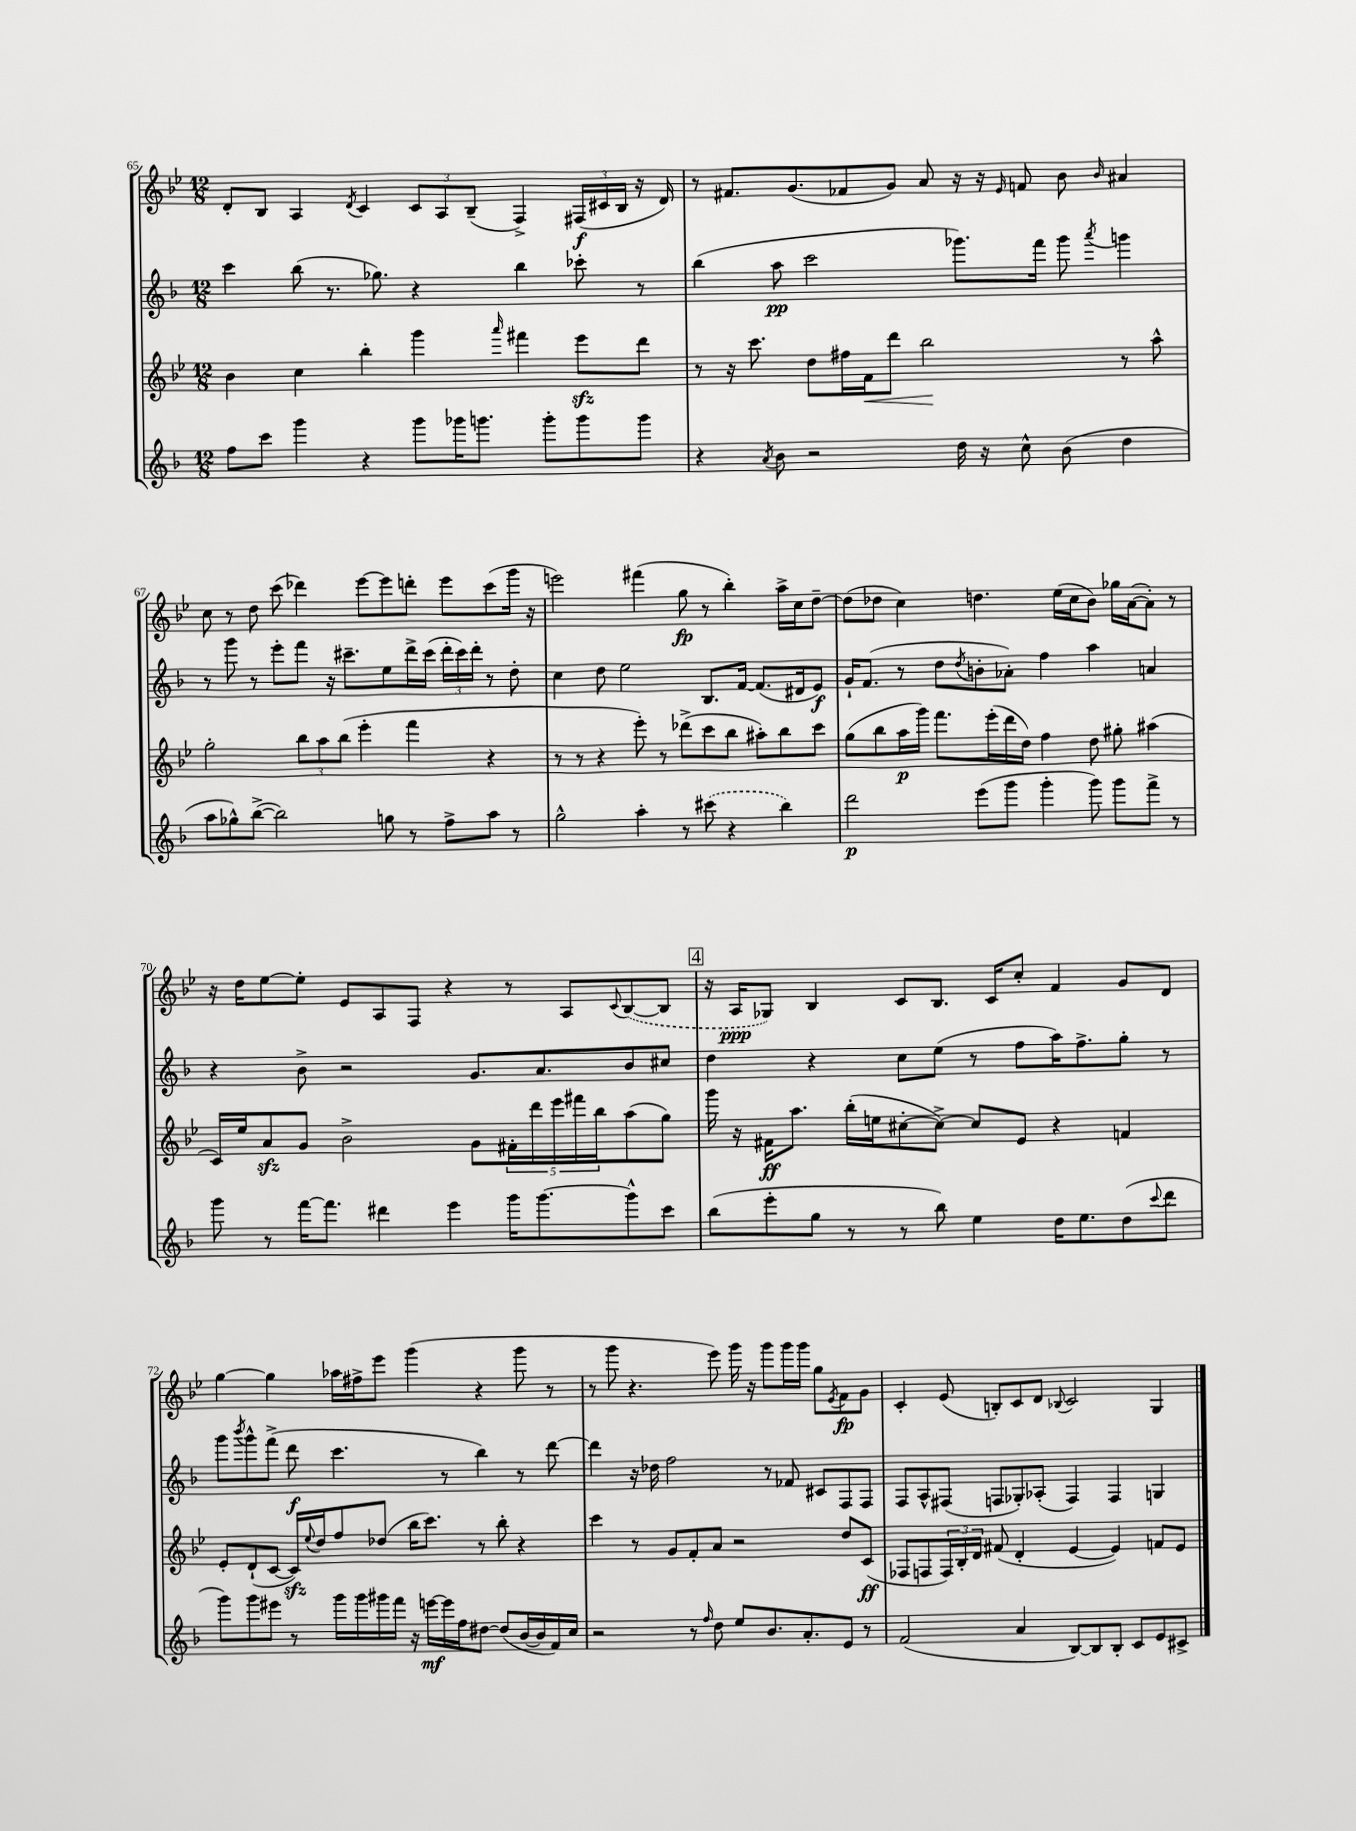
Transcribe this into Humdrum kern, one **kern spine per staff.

**kern	**kern	**kern	**kern
*staff4	*staff3	*staff2	*staff1
*clefG2	*clefG2	*clefG2	*clefG2
*k[b-]	*k[b-e-]	*k[b-]	*k[b-e-]
*M12/8	*M12/8	*M12/8	*M12/8
8ff	4b-	4ccc	8d'
8ccc	.	.	8B-
4ggg	4cc	(8bb-	4A
.	.	8.r	.
.	.	.	8qd
4r	4bb-'	.	4c
.	.	8.gg-)	.
8ggg	4ggg	4r	12c
.	.	.	12A
16ggg-	.	.	.
.	.	.	(12B-~
8.ggg	.	.	.
.	16qqaaa	.	.
.	4fff#	4bb-	4F^)
8ggg'	.	.	.
8ggg	8eee-	8ccc-'	(24F#
.	.	.	24c#
.	.	.	24B-
8ggg	8ddd	8r	16r
.	.	.	16d)
=	=	=	=
4r	8r	(4bb-	8r
.	16r	.	8.f#
.	8.ccc	.	.
8qa	.	.	.
8b-	.	8aa	.
.	.	.	(8.g
2r	8dd	2ccc	.
.	16ff#	.	8f-
.	16f	.	.
.	8ddd	.	8g)
.	2bb-	.	8a
16dd	.	8.ggg-)	16r
16r	.	.	16r
.	.	.	16qqe-
8cc^^	.	.	8f
.	.	16fff	.
(8b-	.	8ggg-	8b-
.	.	8qaaa	16qqb-
4dd	8r	4ggg	4a#
.	8aa^^	.	.
=	=	=	=
8aa	2gg'	8r	8cc
8gg-^^)	.	8ggg	8r
([8bb-^	.	8r	8dd
2bb-])	.	8eee'	(8ccc
.	12bb-	8fff	4ddd-)
.	12aa	.	.
.	.	16r	.
.	(12bb-	.	.
.	.	8.ccc#~	.
.	4eee-'	.	[8eee-
8gg	.	8ee	8eee-]
8r	4fff	16ddd^	8ddd'
.	.	(16ccc#	.
8ff^	.	24ddd'	8eee-
.	.	24ccc#)	.
.	.	24ddd'	.
8aa	4r	8r	(8ccc
8r	.	8dd'	16ggg
.	.	.	16r
=	=	=	=
2gg^^	8r	4cc	2eee)
.	8r	.	.
.	4r	8dd	.
.	.	2ee	.
4aa'	8eee-')	.	(4fff#
.	8r	.	.
8r	(8ddd-^	.	8gg
(8ccc#	8ccc	8.B-	8r
4r	8bb-	.	4bb-')
.	.	[16f	.
.	8aa#')	(8.f]	.
4bb-)	8bb-	.	16aa^
.	.	16d#	16cc
.	8ccc	8e)	[8dd~
=	=	=	=
2ddd	(8gg	16g`	(8dd]
.	.	(8.f	.
.	8bb-	.	8dd-
.	16aa	8r	4cc)
.	16ggg)	.	.
.	8.fff	8dd	.
.	.	8qdd	.
(8eee	.	8b'	4.dd
.	(16eee-'	.	.
8ggg	16ddd	8a-')	.
.	16dd)	.	.
4ggg'	4ff	4ff	.
.	.	.	(16ee-
.	.	.	16cc
8ggg)	8dd	4aa	8b-)
8ggg	8gg#'	.	16gg-
.	.	.	([16a
8fff^	(4aa#	4a	8a'])
8r	.	.	8r
=	=	=	=
8ggg	16c)	4r	16r
.	16ee-	.	16dd
8r	8a	.	[8ee-
[16fff	8g	8b-^	8ee-']
8.fff]	.	.	.
.	2b-^	2r	8e-
4ddd#	.	.	8A
.	.	.	8F
4eee	.	.	4r
.	8g	8.g	.
16ggg	20f#'	.	8r
.	20ddd	.	.
[8.ggg	.	8.a	.
.	20eee-	.	.
.	.	.	8A
.	20fff#	.	.
.	20bb-	.	.
.	.	.	8qqc
8ggg^^]	(8aa	8b-	([8B-
8ccc	8gg)	8cc#	8B-]
=	=	=	=
(8bb-	16ggg	4dd	16r
.	16r	.	16A
8eee'	16f#	.	8G-)
.	8.aa	.	.
8gg	.	4r	4B-
8r	(16bb-'	.	.
.	16ee	.	.
8r	[8cc#'	8cc	8c
8bb-)	8cc#^_)	(8ee	8.B-
4ee	8cc#]	8r	.
.	.	.	16c
.	8e-	8ff	8cc'
16dd	4r	16aa)	4f
8.ee	.	8.ff^	.
(8dd	4f	8gg'	8g
8qqccc	.	.	.
8ddd	.	8r	8d
=	=	=	=
8ggg)	8e-'	8ggg	[4gg
.	.	8qbbb-	.
8ggg	(8d`	8ggg^^	.
8eee#	[8c	(8fff^	4gg]
8r	16c])	8ddd	.
.	8qqee-	.	.
.	16dd	.	.
16ggg	8ff	4.ccc	16aa-
16ggg	.	.	16ff#^
16ggg#	(8dd-	.	8eee-
16fff	.	.	.
16r	16bb-	.	(4ggg
[16eee	8.ccc)	.	.
16eee]	.	8r	.
16ff	.	.	.
[8dd#	8r	4bb-)	4r
(8dd#]	8bb-'	.	.
[16b-	4r	8r	8ggg
16b-]	.	.	.
16f)	.	[8ddd	8r
16cc	.	.	.
=	=	=	=
2r	4ccc	4ddd]	8r
.	.	.	8ggg
.	8r	16r	4.r
.	.	16dd-	.
.	8g	2ff	.
8r	8f'	.	.
16qqff	.	.	.
8dd	8a	.	8eee-)
8ee	2r	.	16ggg
.	.	.	16r
8.b-	.	8r	8ggg
.	.	8f-	16ggg
8.a'	.	.	16ggg
.	.	8c#	8gg
.	.	.	8qe-
8e	8dd	8F	8f
8r	(8c	8F	8g
=	=	=	=
(2f	8F-	8F	4c'
.	8F	8A^^	.
.	24F)	(8F#	(8e-
.	24B-'	.	.
.	24d	.	.
.	(8f#	8F	8B')
4a	4d'	8G-')	8c
.	.	(8A-'	8d
.	.	.	8qqB-
[8B-)	[4e-	4F)	2c
8B-]	.	.	.
8B-'	4e-])	4F	.
8c	.	.	.
8e	8f	4G	4G
8c#^	8e-	.	.
==	==	==	==
*-	*-	*-	*-
